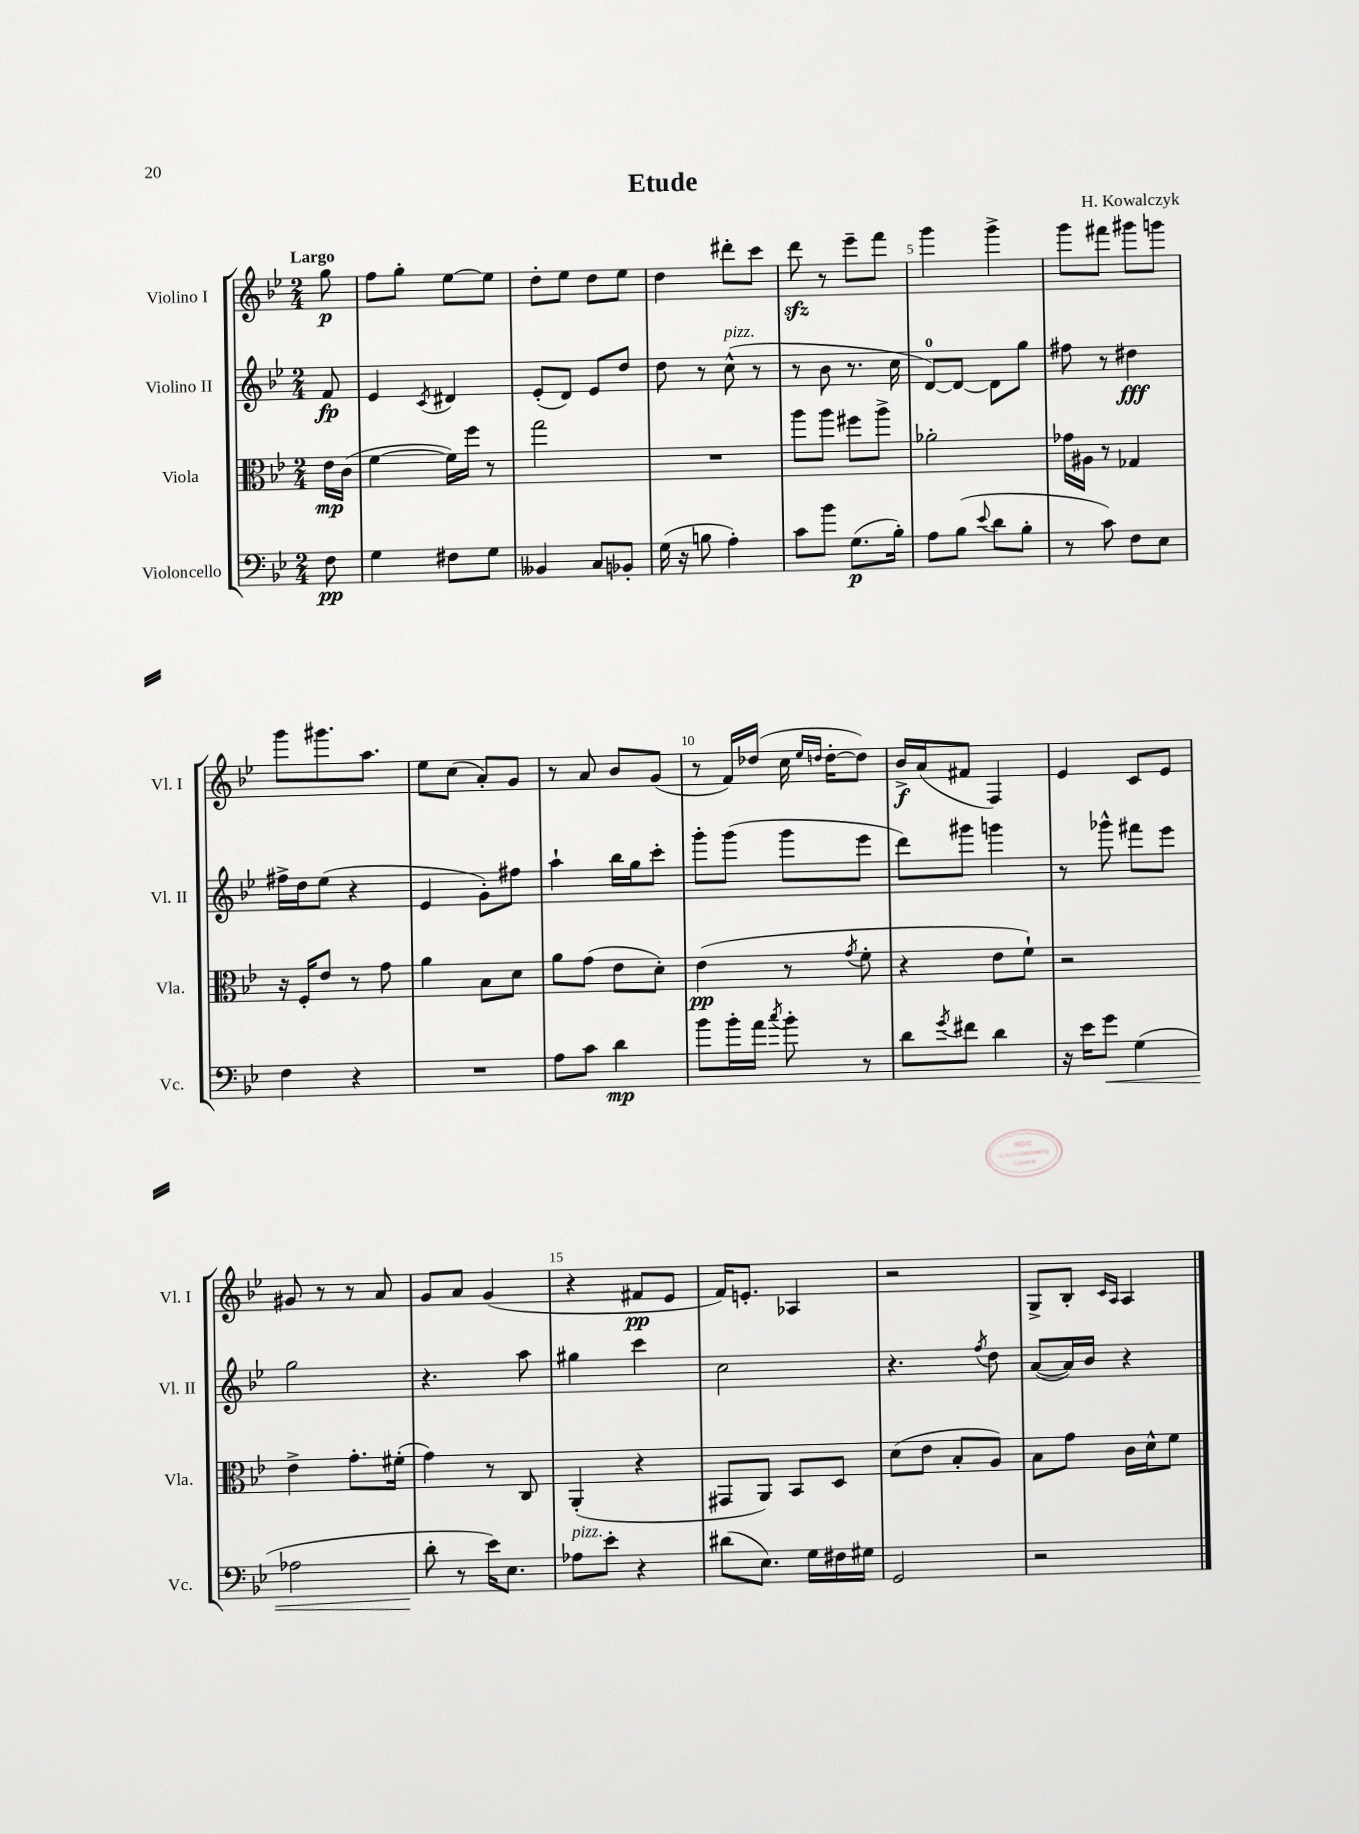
\header { title = "Etude" composer = "H. Kowalczyk" }
<<
\new StaffGroup <<
\new Staff = "s0" \with { instrumentName = "Violino I" shortInstrumentName = "Vl. I" } {
    \clef treble \key bes \major \numericTimeSignature \time 2/4 \partial 8 \tempo "Largo"
    g''8\p |
    f''8 g''8-. ees''8~ ees''8 |
    d''8-. ees''8 d''8 ees''8 |
    d''4 dis'''8-. c'''8 |
    d'''8\sfz r8 ees'''8-- f'''8 |
    g'''4 g'''4-> |
    g'''8 fis'''8 gis'''8 g'''8 |
    g'''8 gis'''8. a''8. |
    ees''8 c''8( a'8-.) g'8 |
    r8 a'8 bes'8 g'8( |
    r8 f'16) des''16( c''16 \grace { ees''16 d''16 } d''16~-. d''8) |
    bes'16->\f a'16( fis'8 f4) |
    ees'4 c'8 ees'8 |
    gis'8 r8 r8 a'8 |
    g'8 a'8 g'4( |
    r4 fis'8\pp ees'8 |
    f'16) e'8.-. aes4 |
    r2 |
    g8-> bes8-. \grace { c'16 a16 } a4 \bar "|." |
}
\new Staff = "s1" \with { instrumentName = "Violino II" shortInstrumentName = "Vl. II" } {
    \clef treble \key bes \major \numericTimeSignature \time 2/4 \partial 8
    f'8\fp |
    ees'4 \acciaccatura { c'8 } dis'4 |
    ees'8-.( d'8) ees'8 d''8 |
    d''8 r8 c''8-^^\markup { \italic "pizz." }( r8 |
    r8 bes'8 r8. c''16 |
    d'8-0~) d'8~ d'8 g''8 |
    fis''8 r8 dis''4\fff |
    fis''16-> d''16 ees''8( r4 |
    ees'4 g'8-.) fis''8 |
    a''4-! bes''16 g''16 c'''8-. |
    g'''8-. g'''8( g'''8 ees'''8 |
    d'''8) gis'''8 g'''4 |
    r8 ges'''8-^ fis'''8 ees'''8 |
    g''2 |
    r4. a''8 |
    gis''4 c'''4 |
    c''2 |
    r4. \acciaccatura { f''8 } d''8 |
    a'8~( a'16) bes'16 r4 \bar "|." |
}
\new Staff = "s2" \with { instrumentName = "Viola" shortInstrumentName = "Vla." } {
    \clef alto \key bes \major \numericTimeSignature \time 2/4 \partial 8
    ees'16\mp c'16( |
    f'4~ f'16) f''16 r8 |
    g''2 |
    R2 |
    a''8 a''8 fis''8 a''8-> |
    aes'2-. |
    ges'16 ais16 r8 ges4 |
    r16 f16-. ees'8 r8 g'8 |
    a'4 bes8 d'8 |
    a'8 g'8( ees'8 d'8-.) |
    ees'4\pp( r8 \acciaccatura { g'8 } f'8-. |
    r4 ees'8 f'8-!) |
    r2 |
    ees'4-> g'8.-. fis'16-.( |
    g'4) r8 c8 |
    a,4-.( r4 |
    gis,8 a,8) bes,8 d8 |
    d'8( ees'8 bes8-. a8) |
    bes8 g'8 c'16 d'16-^ f'8 \bar "|." |
}
\new Staff = "s3" \with { instrumentName = "Violoncello" shortInstrumentName = "Vc." } {
    \clef bass \key bes \major \numericTimeSignature \time 2/4 \partial 8
    f8\pp |
    g4 fis8 g8 |
    beses,4 c8 bes,8-. |
    g16( r16 b8 a4-.) |
    c'8 bes'8 g8.\p( bes16-.) |
    a8 bes8( \appoggiatura { ees'8 } d'8 bes8-. |
    r8 c'8) f8 ees8 |
    f4 r4 |
    R2 |
    a8 c'8 d'4\mp |
    bes'8 bes'16-. a'16 \acciaccatura { c''8 } bes'8-. r8 |
    d'8 \acciaccatura { g'8 } fis'8 d'4 |
    r16 ees'16 g'8\< g4( |
    aes2 |
    d'8-.\! r8 ees'16) ees8. |
    aes8^\markup { \italic "pizz." } ees'8-. r4 |
    dis'8( ees8.) g16 fis16 gis16 |
    g,2 |
    r2 \bar "|." |
}
>>
>>
\layout { \context { \Score \override BarNumber.break-visibility = ##(#f #t #t) barNumberVisibility = #(every-nth-bar-number-visible 5) } }
